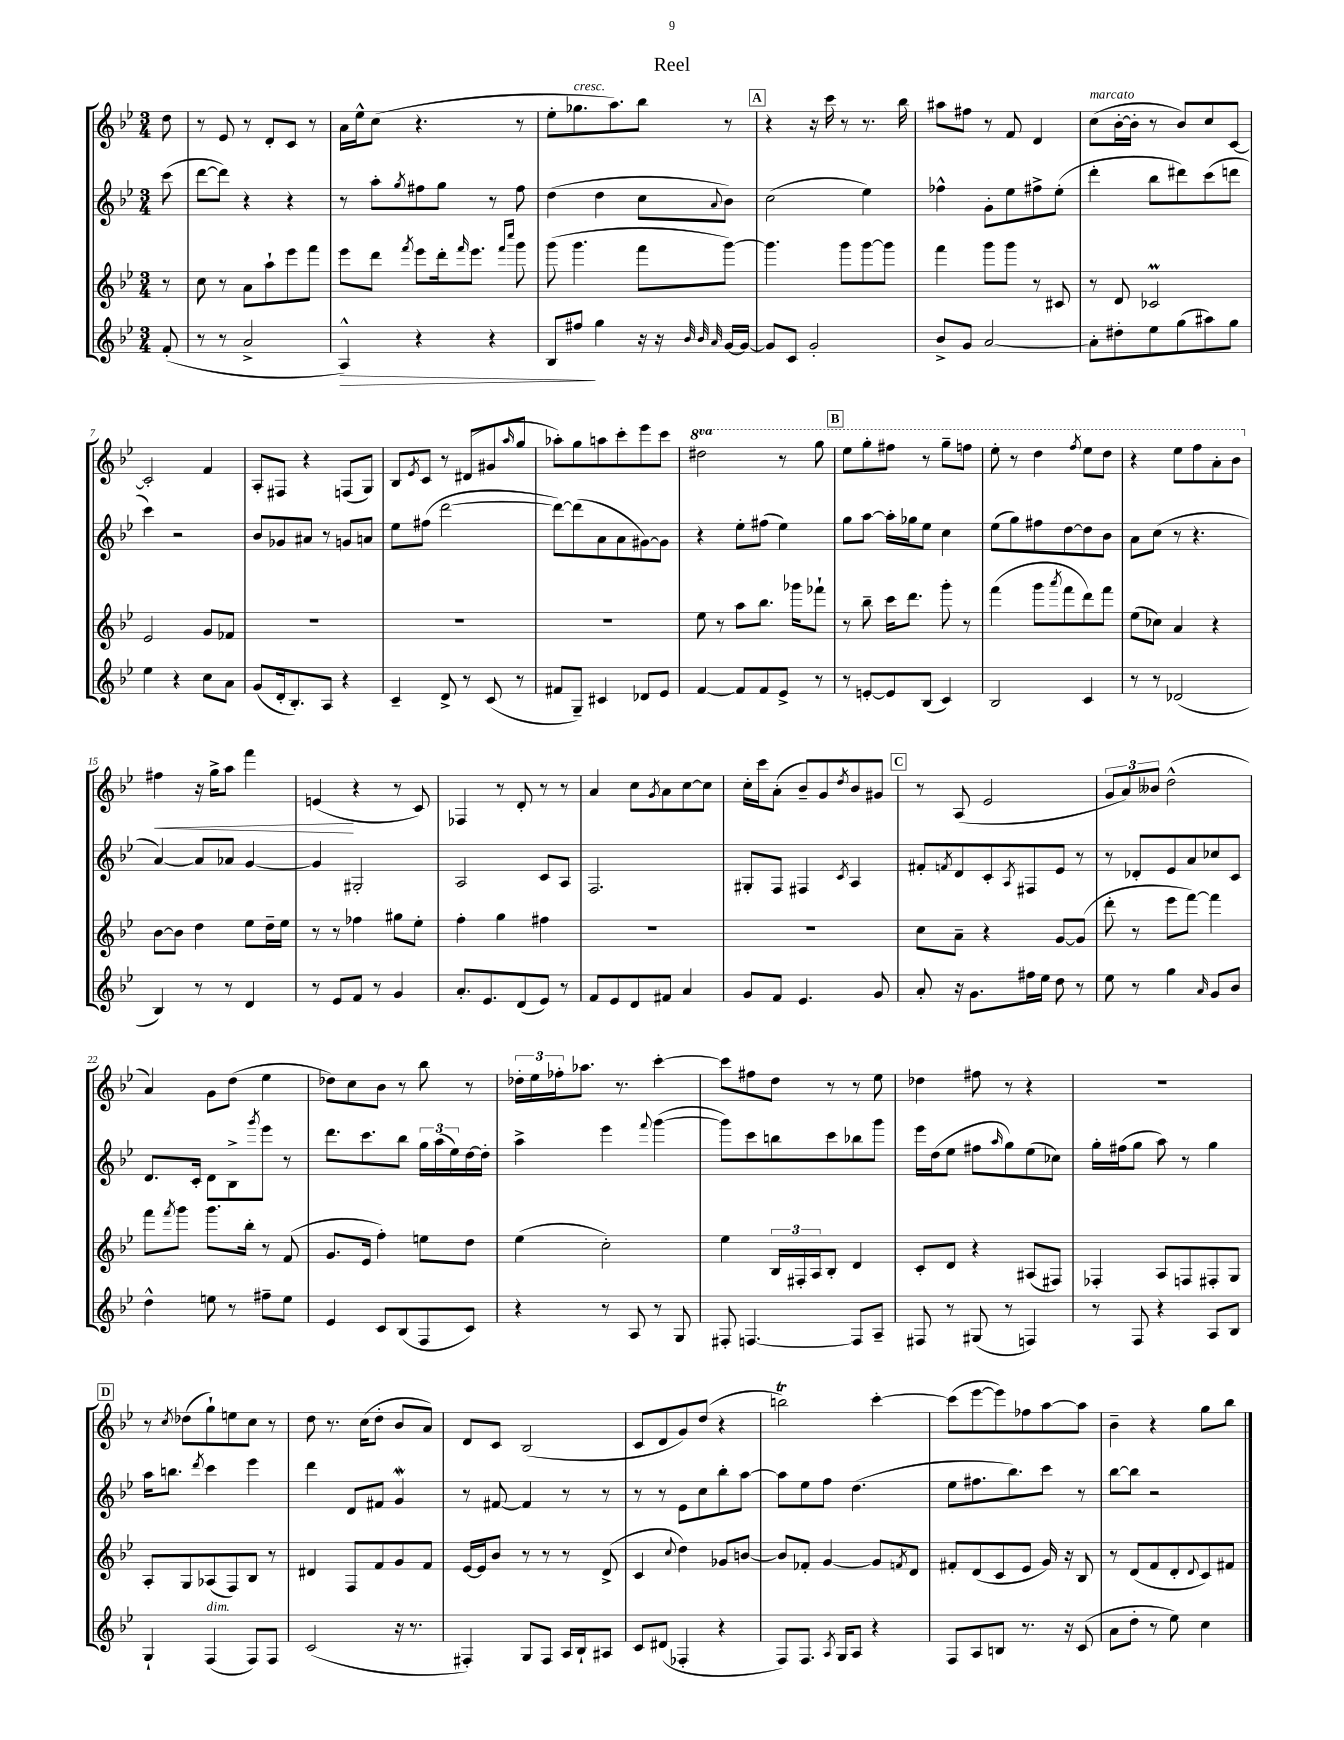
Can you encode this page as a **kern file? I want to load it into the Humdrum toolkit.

**kern	**kern	**kern	**kern
*staff4	*staff3	*staff2	*staff1
*clefG2	*clefG2	*clefG2	*clefG2
*k[b-e-]	*k[b-e-]	*k[b-e-]	*k[b-e-]
*M3/4	*M3/4	*M3/4	*M3/4
(8f'	8r	(8ccc	8dd
=	=	=	=
8r	8cc	[8ddd	8r
8r	8r	8ddd])	8e-
2a^	8a	4r	8r
.	8aa`	.	8d'
.	8eee-	4r	8c
.	8fff	.	8r
=	=	=	=
4A^^)	8eee-	8r	16a
.	.	.	16ee-^^
.	8ddd	8aa'	(8cc
.	8qfff	8qgg	.
4r	8eee-	8ff#	4.r
.	16ddd'	8gg	.
.	16qqfff	.	.
.	8.eee-	.	.
4r	.	8r	.
.	16qqfff	.	.
.	16qqcccc	.	.
.	8ggg	8ff#	8r
=	=	=	=
8B-	(8ggg	(4dd	8ee-'
8ff#	4.ggg	.	8.gg-
4gg	.	4dd	.
.	.	.	8.aa)
16r	8fff	8cc	8bb-
16r	.	.	.
32qqb-	.	.	.
32qqb-	.	.	.
32qqa	.	8qqa	.
[16g	[8ggg)	8b-)	8r
16g_	.	.	.
=	=	=	=
8g]	4.ggg]	(2cc	4r
8c	.	.	.
2g'	.	.	16r
.	.	.	16ccc
.	8ggg	.	8r
.	[8ggg	4ee-)	8.r
.	8ggg]	.	.
.	.	.	16bb-
=	=	=	=
8b-^	4fff	4ff-^^	8aa#
8g	.	.	8ff#
[2a	8ggg	8g'	8r
.	8ggg	8ee-	8f
.	8r	8ff#^	4d
.	8c#	(8ee-'	.
=	=	=	=
8a']	8r	4ddd'	(8cc
8dd#'	8d	.	[16b-'
.	.	.	16b-']
8ee-	2c-	8bb-	8r
(8gg	.	8ddd#)	8b-)
8aa#)	.	(8ccc	8cc
8gg	.	8ddd	[8c
=	=	=	=
4ee-	2e-	4ccc)	2c']
4r	.	2r	.
8cc	8g	.	4f
8a	8f-	.	.
=	=	=	=
(8g	2.r	8b-	8A'
16d'	.	8g-	8F#
8.B-')	.	.	.
.	.	8a#	4r
8A	.	8r	.
4r	.	8g	(8F
.	.	8a	8G)
=	=	=	=
4c~	2.r	8ee-	8B-
.	.	.	8qe-
.	.	(8ff#	8c
8d^	.	[2ddd	8r
8r	.	.	(8d#
(8c	.	.	8g#
.	.	.	16qqaa
8r	.	.	8gg
=	=	=	=
8f#	2.r	8ddd_)	8aa-')
8G~)	.	(8ddd]	8gg
4c#	.	8a	8aa
.	.	8a	8ccc'
8d-	.	[8g#)	8eee-
8e-	.	8g#]	8ccc
=	=	=	=
[4f	8ee-	4r	2ddd#
.	8r	.	.
8f]	8aa	8ee-'	.
8f	8.bb-	(8ff#	.
8e-^	.	4ee-)	8r
.	16ggg-	.	.
8r	8fff-`	.	8ggg
=	=	=	=
8r	8r	8gg	8eee-
[8e'	8bb-~	[8aa	8ggg'
8e]	16ccc	16aa']	8fff#
.	8.ddd	16gg-	.
(8B-	.	8ee-	8r
4c)	8ggg'	4cc	8ggg~
.	8r	.	8fff
=	=	=	=
2B-	(4fff	(8ee-	8eee-'
.	.	8gg)	8r
.	8ggg	8ff#	4ddd
.	8qaaa	.	.
.	8fff	[8dd	.
.	.	.	8qfff
4c	8ddd)	8dd]	8eee-
.	8fff	8b-	8ddd
=	=	=	=
8r	(8ee-	8a	4r
8r	8cc-)	(8cc	.
(2d-	4a	8r	8eee-
.	.	4.r	8fff
.	4r	.	8aa'
.	.	.	8bb-
=	=	=	=
4B-)	[8b-	[4a)	4ff#
.	8b-]	.	.
8r	4dd	8a]	16r
.	.	.	16gg^
8r	.	8a-	8aa
4d	8ee-	[4g	4fff
.	16dd~	.	.
.	16ee-	.	.
=	=	=	=
8r	8r	4g]	(4e
8e-	8r	.	.
8f	4ff-	2G#'	4r
8r	.	.	.
4g	8gg#	.	8r
.	8ee-'	.	8c)
=	=	=	=
8.a'	4ff'	2A	4F-
8.e-	.	.	.
.	4gg	.	8r
(8d	.	.	8d'
8e-)	4ff#	8c	8r
8r	.	8A	8r
=	=	=	=
8f	2.r	2.F	4a
8e-	.	.	.
8d	.	.	8cc
.	.	.	8qg
8f#	.	.	8a
4a	.	.	[8cc
.	.	.	8cc]
=	=	=	=
8g	2.r	8G#'	16cc'
.	.	.	16ccc
8f	.	8F	(8a'
4.e-	.	4F#	8b-~)
.	.	.	8g
.	.	8qc	8qdd
.	.	4A	8b-
8g	.	.	8g#
=	=	=	=
8a'	8cc	8f#'	8r
.	.	8qf	.
16r	8a~	8d	(8A
8.g	.	.	.
.	4r	8c'	2e-
.	.	8qA	.
16ff#	.	8F#	.
16ee-	.	.	.
8dd	[8g	8e-	.
8r	(8g]	8r	.
=	=	=	=
8ee-	8ddd'	8r	12g
.	.	.	12a)
8r	8r	8d-'	.
.	.	.	12b--
4gg	8eee-	8e-	(2dd^^
.	[8fff)	8a	.
16qqa	.	.	.
8g	4fff]	8cc-	.
8b-	.	8c	.
=	=	=	=
4dd^^	8fff	8.d	4a)
.	8qfff	.	.
.	8ggg	.	.
.	.	16c'	.
8ee	8.ggg	8d	8g
8r	.	8B-^	(8dd
.	16bb-'	.	.
.	.	8qggg	.
8ff#~	8r	8eee-	4ee-
8ee	(8f	8r	.
=	=	=	=
4e-	8.g	8.ddd	8dd-)
.	.	.	8cc
.	16e-	8.ccc	.
8c	4ff')	.	8b-
(8B-	.	8bb-	8r
8F	8ee	24gg	8bb-
.	.	(24aa	.
.	.	24ee-)	.
8c)	8dd	[16dd	8r
.	.	16dd']	.
=	=	=	=
4r	(4ee-	4aa^	24dd-'
.	.	.	24ee-
.	.	.	24ff-'
.	.	.	8.aa-
8r	2cc')	4eee-	.
.	.	.	8.r
8A	.	.	.
.	.	8qqfff	.
8r	.	([4ggg	[4ccc'
8G	.	.	.
=	=	=	=
8F#'	4ee-	8ggg])	8ccc]
[4.F	.	8ccc	8ff#
.	24B-	8bb	8dd
.	24F#'	.	.
.	24A	.	.
.	8B-'	8ccc	8r
8F]	4d	8bb-	8r
8A~	.	8ggg	8ee-
=	=	=	=
8F#	8c'	16eee-	4dd-
.	.	(16dd	.
8r	8d	8ee-	.
(8G#	4r	8ff#	8ff#
.	.	16qqaa	.
8r	.	8gg)	8r
4F)	(8A#	(8ee-	4r
.	8F#)	8cc-)	.
=	=	=	=
8r	4F-'	16gg'	2.r
.	.	(16ff#	.
8F	.	8gg	.
4r	8A	8aa)	.
.	8F	8r	.
8A	8F#'	4gg	.
8B-	8G	.	.
=	=	=	=
4G`	8A'	16aa	8r
.	.	8.bb	.
.	.	.	8qcc
.	8G	.	(8dd-
.	.	8qddd	.
(4F	(8A-	4ccc	8gg`)
.	8F)	.	8ee
8F)	8B-	4eee-	8cc
8F	8r	.	8r
=	=	=	=
(2c	4d#	4ddd	8dd
.	.	.	8.r
.	8F	8d	.
.	.	.	(16cc
.	8f	8f#	8dd'
16r	8g	4g	8b-
8.r	.	.	.
.	8f	.	8a)
=	=	=	=
4F#')	[16e-	8r	8d
.	16e-]	.	.
.	8b-	[8f#	8c
8G	8r	4f#]	(2B-
8F#	8r	.	.
16A	8r	8r	.
16B-`	.	.	.
8A#	(8d^	8r	.
=	=	=	=
8c	4c	8r	8c
(8d#	.	8r	8d
.	8qqcc	.	.
4F-'	4dd)	8e-	8g)
.	.	8cc	(8dd
4r	8g-	8bb-'	4r
.	[8b	[8aa	.
=	=	=	=
8F)	8b]	8aa]	2bb)
8.F	8f-'	8ee-	.
.	[4g	8ff	.
8qA	.	.	.
16G	.	.	.
8A	.	(4.dd	.
4r	8g]	.	[4ccc'
.	8qf	.	.
.	8d	.	.
=	=	=	=
8F	8f#'	8ee-	(8ccc]
8A	(8d	8.ff#	[8eee-
8B	8c	.	8eee-])
.	.	8.bb-)	.
8.r	8e-	.	8ff-
.	16g)	8ccc	[8aa
16r	16r	.	.
(8c	8B-	8r	8aa]
=	=	=	=
8a	8r	[8bb-	4b-~
8dd'	(8d	8bb-]	.
8r	8f	2r	4r
8ee-)	8d'	.	.
.	8qqd	.	.
4cc	8c)	.	8gg
.	8f#	.	8bb-
==	==	==	==
*-	*-	*-	*-
